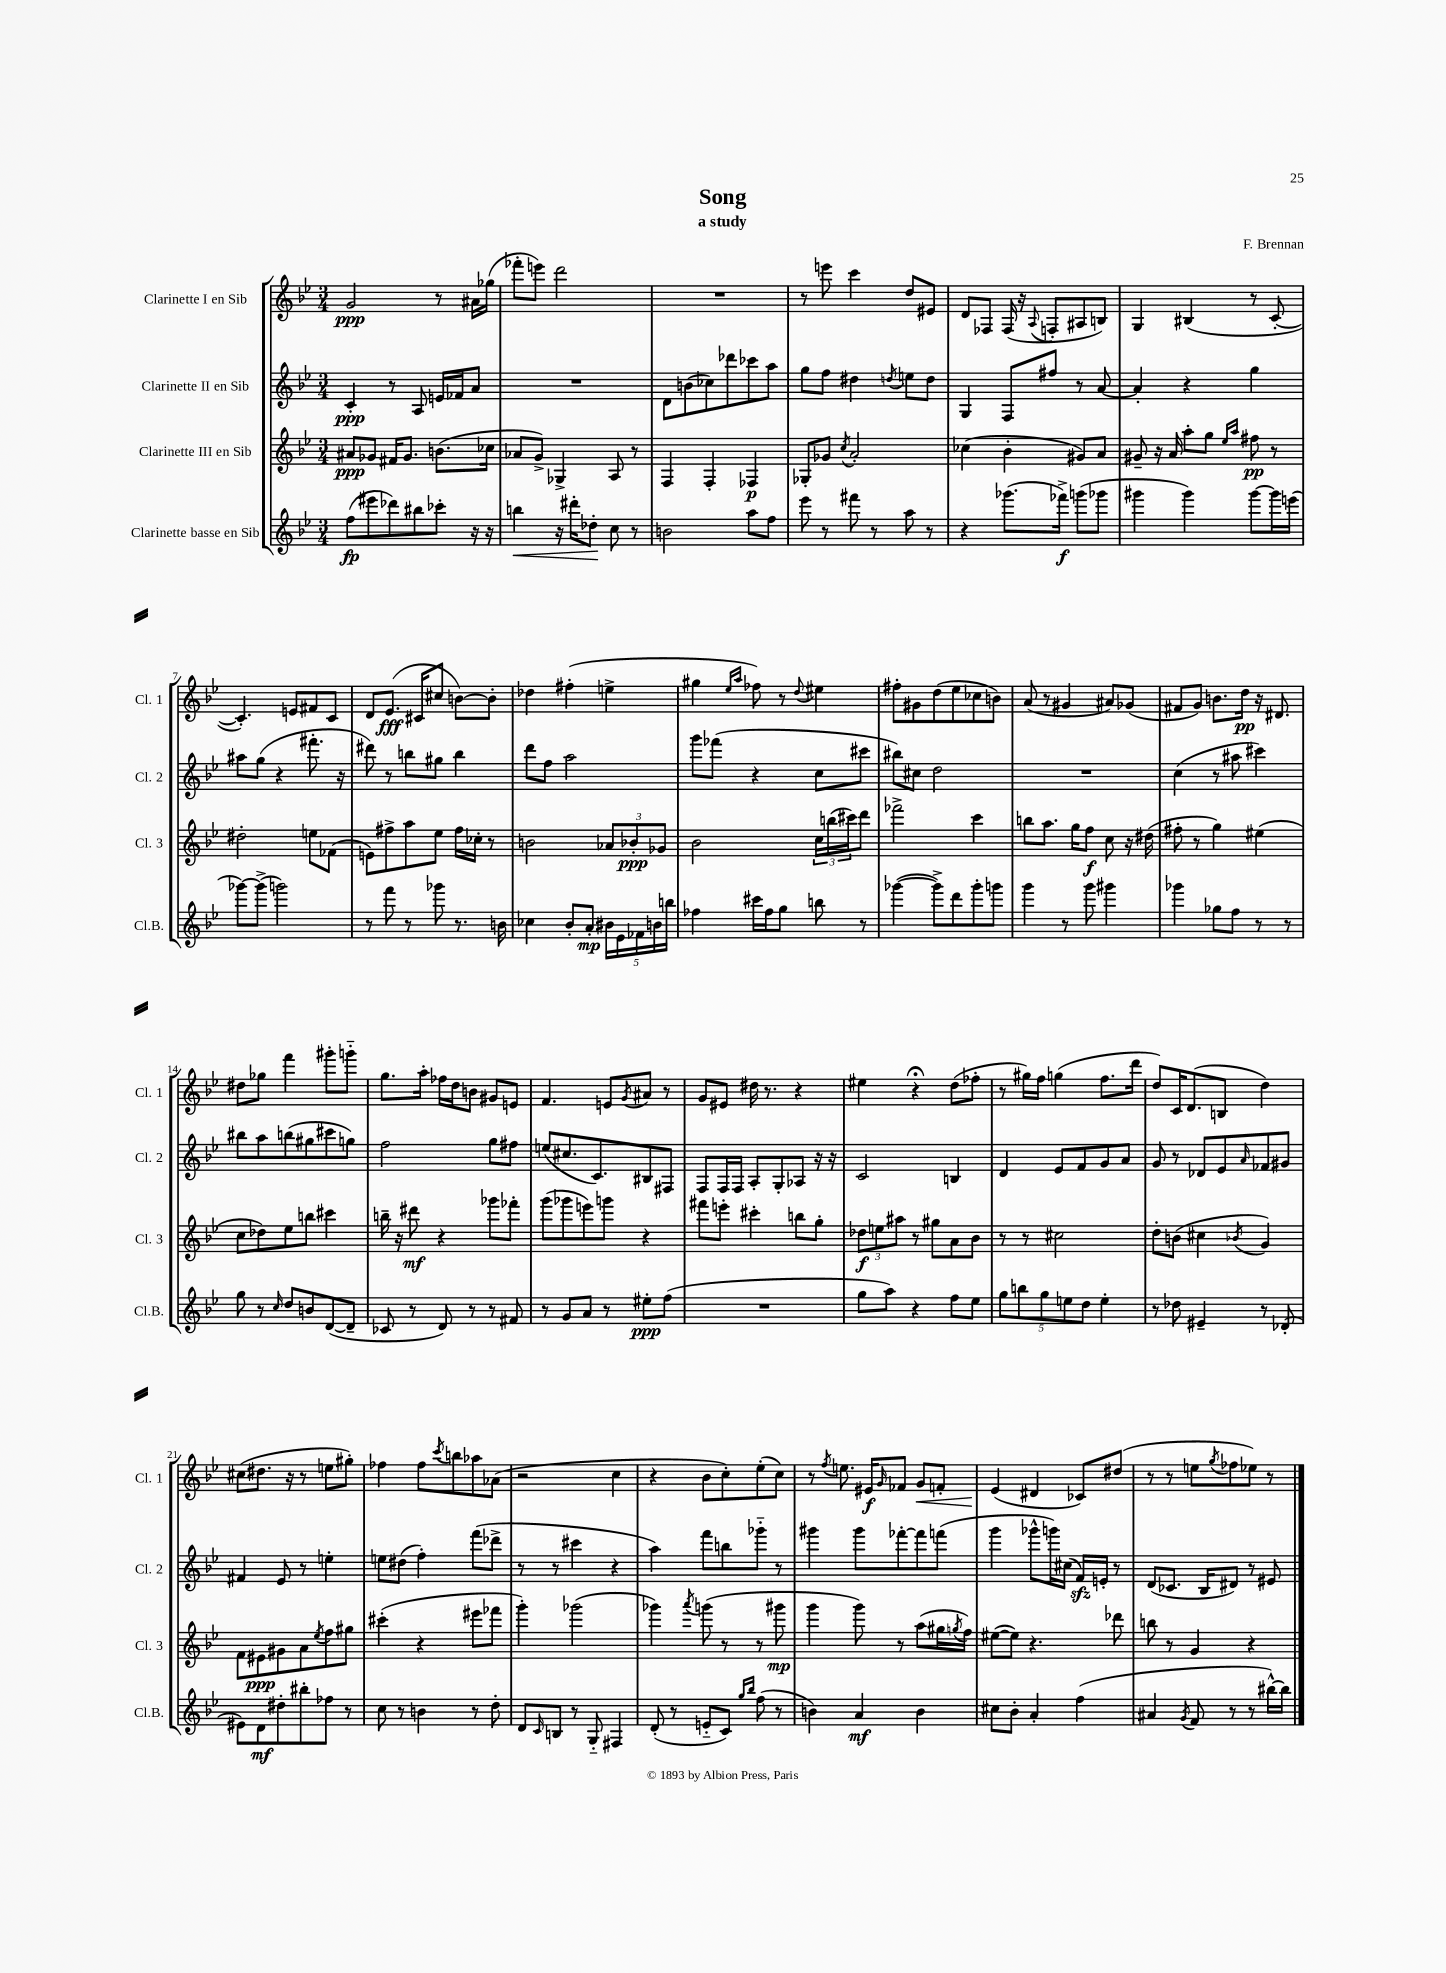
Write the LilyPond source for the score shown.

\header { title = "Song" composer = "F. Brennan" subtitle = "a study" }
<<
\new StaffGroup <<
\new Staff = "s0" \with { instrumentName = "Clarinette I en Sib" shortInstrumentName = "Cl. 1" } {
    \clef treble \key bes \major \numericTimeSignature \time 3/4
    g'2\ppp r8 ais'16 ges''16( |
    fes'''8-. e'''8) d'''2 |
    R2. |
    r8 e'''8 c'''4 d''8 eis'8 |
    d'8 fes8 fes16( r16 \appoggiatura { a8 } f8-. ais8 b8) |
    g4 bis4( r8 c'8~-. |
    c'4.-.) e'8 fis'8 c'8 |
    d'8 ees'8.\fff( cis'16 cis''8 b'8~) b'8-. |
    des''4 fis''4-.( e''4-> |
    gis''4 \grace { ees''16 a''16 } fes''8) r8 \appoggiatura { d''8 } eis''4 |
    fis''8-. gis'8 d''8( ees''8 ces''8 b'8) |
    a'8( r8 gis'4 ais'8) ges'8( |
    fis'8 g'8) b'8. d''16\pp r16 dis'8. |
    dis''8 ges''8 f'''4 gis'''8-. g'''8-_ |
    g''8. a''16-. fes''16 d''16 b'8 gis'8 e'8 |
    f'4. e'8 \acciaccatura { g'8 } ais'8 r8 |
    g'8 eis'8 dis''16 r8. r4 |
    eis''4 r4\fermata d''8( fes''8-. |
    r8 gis''16) f''16 g''4( f''8. d'''16 |
    d''8) c'16 d'8.( b8 d''4) |
    cis''8( dis''8. r16 r8 e''8 gis''8-.) |
    fes''4 fes''8 \acciaccatura { c'''8 } b''8 aes''8 aes'8( |
    r2 c''4 |
    r4 bes'8 c''8-.) ees''8-.( c''8) |
    r8 \acciaccatura { f''8 } e''8. eis'16\f \grace { g'16 } fes'8 g'8\< f'8-. |
    ees'4\!( dis'4 ces'8) dis''8( |
    r8 r8 e''8 \acciaccatura { g''8 } fes''8 ees''8) r8 \bar "|." |
}
\new Staff = "s1" \with { instrumentName = "Clarinette II en Sib" shortInstrumentName = "Cl. 2" } {
    \clef treble \key bes \major \numericTimeSignature \time 3/4
    c'4-.\ppp r8 a8 e'16 fes'16 a'8 |
    R2. |
    d'8 b'8( ces''8) des'''8 ces'''8 a''8 |
    g''8 f''8 dis''4 \acciaccatura { d''8 } e''8 d''8 |
    g4 f8 fis''8 r8 a'8~ |
    a'4-. r4 g''4 |
    ais''8 g''8( r4 fis'''8.-. r16 |
    dis'''8) r8 b''8 gis''8 b''4 |
    d'''8 f''8 a''2 |
    g'''8 fes'''8( r4 c''8 cis'''8 |
    bis''8) cis''8 d''2 |
    R2. |
    c''4( r8 ais''8 cis'''4) |
    bis''8 a''8 b''8( gis''8 cis'''8 g''8) |
    f''2 g''8 fis''8 |
    e''8( cis''8. c'8.) bis8 fis8 |
    f8 f16 f16 a8-. g8-. aes8 r16 r16 |
    c'2 b4 |
    d'4 ees'8 f'8 g'8 a'8 |
    g'8 r8 des'8 ees'8 \grace { a'16 } fes'8 gis'8 |
    fis'4 ees'8 r8 e''4-. |
    e''8 dis''8( f''4-.) f'''8( des'''8-> |
    r8 r8 cis'''4 r4 |
    a''4) f'''8 b''8 ges'''8-_ r8 |
    gis'''4 gis'''8 fes'''8~-. fes'''8 f'''8( |
    g'''4 ges'''8-^ g'''16) cis''16( f'16\sfz) e'16-. r8 |
    d'8( ces'8. bes16 dis'8) r8 eis'8 \bar "|." |
}
\new Staff = "s2" \with { instrumentName = "Clarinette III en Sib" shortInstrumentName = "Cl. 3" } {
    \clef treble \key bes \major \numericTimeSignature \time 3/4
    ais'8\ppp ges'8 fis'16 ges'8. b'8.( ces''16 |
    aes'8 g'8->) ges4-> a8 r8 |
    f4 f4-. fes4\p |
    ges8-. ges'8 \acciaccatura { c''8 } a'2-. |
    ces''4( bes'4-. gis'8) a'8 |
    gis'8-- r16 a'16 a''8-. g''8 \grace { ees''16 a''16 } fis''8\pp r8 |
    dis''2-. e''8 fes'8( |
    e'8) fis''8-> a''8 ees''8 fis''16 ces''16-. r8 |
    b'2 \tuplet 3/2 { aes'8 bes'8-.\ppp ges'8 } |
    bes'2 \tuplet 3/2 { c''16 b''16( cis'''16) } d'''8 |
    fes'''2-> c'''4 |
    b''8 a''8. g''16 f''8\f c''8 r16 dis''16( |
    fis''8-. r8 g''4) eis''4( |
    c''8 des''8) ees''8 b''8 cis'''4 |
    b''16-- r16 dis'''8\mf r4 ges'''8 fes'''8-. |
    g'''8( ges'''8 e'''8) g'''8 r4 |
    fis'''8 e'''8-. cis'''4-. b''8 g''8-. |
    \tuplet 3/2 { des''8\f e''8 ais''8 } r8 gis''8 a'8 bes'8 |
    r8 r8 cis''2 |
    d''8-. b'8( cis''4 \acciaccatura { bes'8 } g'4) |
    f'8 eis'8\ppp gis'8 a'8 \acciaccatura { ees''8 } f''8 gis''8 |
    cis'''4-.( r4 eis'''8 fes'''8 |
    g'''4-.) ges'''2( |
    ges'''4) \acciaccatura { a'''8 } g'''8( r8 r8 gis'''8\mp |
    g'''4 g'''8) r8 a''8( gis''16 \acciaccatura { g''8 } f''16) |
    eis''8~( eis''8) r4. des'''8 |
    b''8 r8 g'4 r4 \bar "|." |
}
\new Staff = "s3" \with { instrumentName = "Clarinette basse en Sib" shortInstrumentName = "Cl.B." } {
    \clef treble \key bes \major \numericTimeSignature \time 3/4
    f''8\fp( eis'''8 des'''8) bis''8 ces'''8-. r16 r16 |
    b''4\< r16 dis'''16-. des''8-.\! c''8 r8 |
    b'2 a''8 f''8 |
    ees'''8 r8 fis'''8 r8 a''8 r8 |
    r4 ges'''8.( fes'''16->\f) g'''8( ges'''8 |
    gis'''4 gis'''4) gis'''8~ gis'''16 e'''16( |
    ges'''8~) ges'''8->( g'''2) |
    r8 f'''8 r8 ges'''8 r8. b'16 |
    ces''4 bes'8-. a'8-.\mp \tuplet 5/4 { bis'16 ees'16 fes'16 b'16 b''16 } |
    fes''4 cis'''16 fes''16 g''8 b''8 r8 |
    ges'''4~( ges'''8->) d'''8 ges'''8-. g'''8 |
    g'''4 r8 g'''8 gis'''4 |
    ges'''4 ges''8 f''8 r8 r8 |
    g''8 r8 \grace { c''16 } d''8 b'8 d'8~( d'8-- |
    ces'8 r8 d'8) r8 r8 fis'8 |
    r8 g'8 a'8 r8 eis''8-.\ppp f''8( |
    R2. |
    g''8 a''8) r4 f''8 ees''8 |
    \tuplet 5/4 { g''8 b''8 g''8 e''8 d''8 } e''4-. |
    r8 des''8 eis'4-- r8 des'8-.( |
    eis'8) d'8\mf dis''8-. bis''8-. fes''8 r8 |
    c''8 r8 b'4 r8 d''8-. |
    d'8 \grace { c'16 } b8 r8 g8-_ fis4 |
    d'8-.( r8 e'8-_ c'8) \grace { g''16 bes''16 } f''8( r8 |
    b'4) a'4\mf b'4 |
    cis''8 bes'8-. a'4-. f''4( |
    ais'4 \acciaccatura { g'8 } f'8 r8 r8 bis''16~-^) bis''16 \bar "|." |
}
>>
>>
